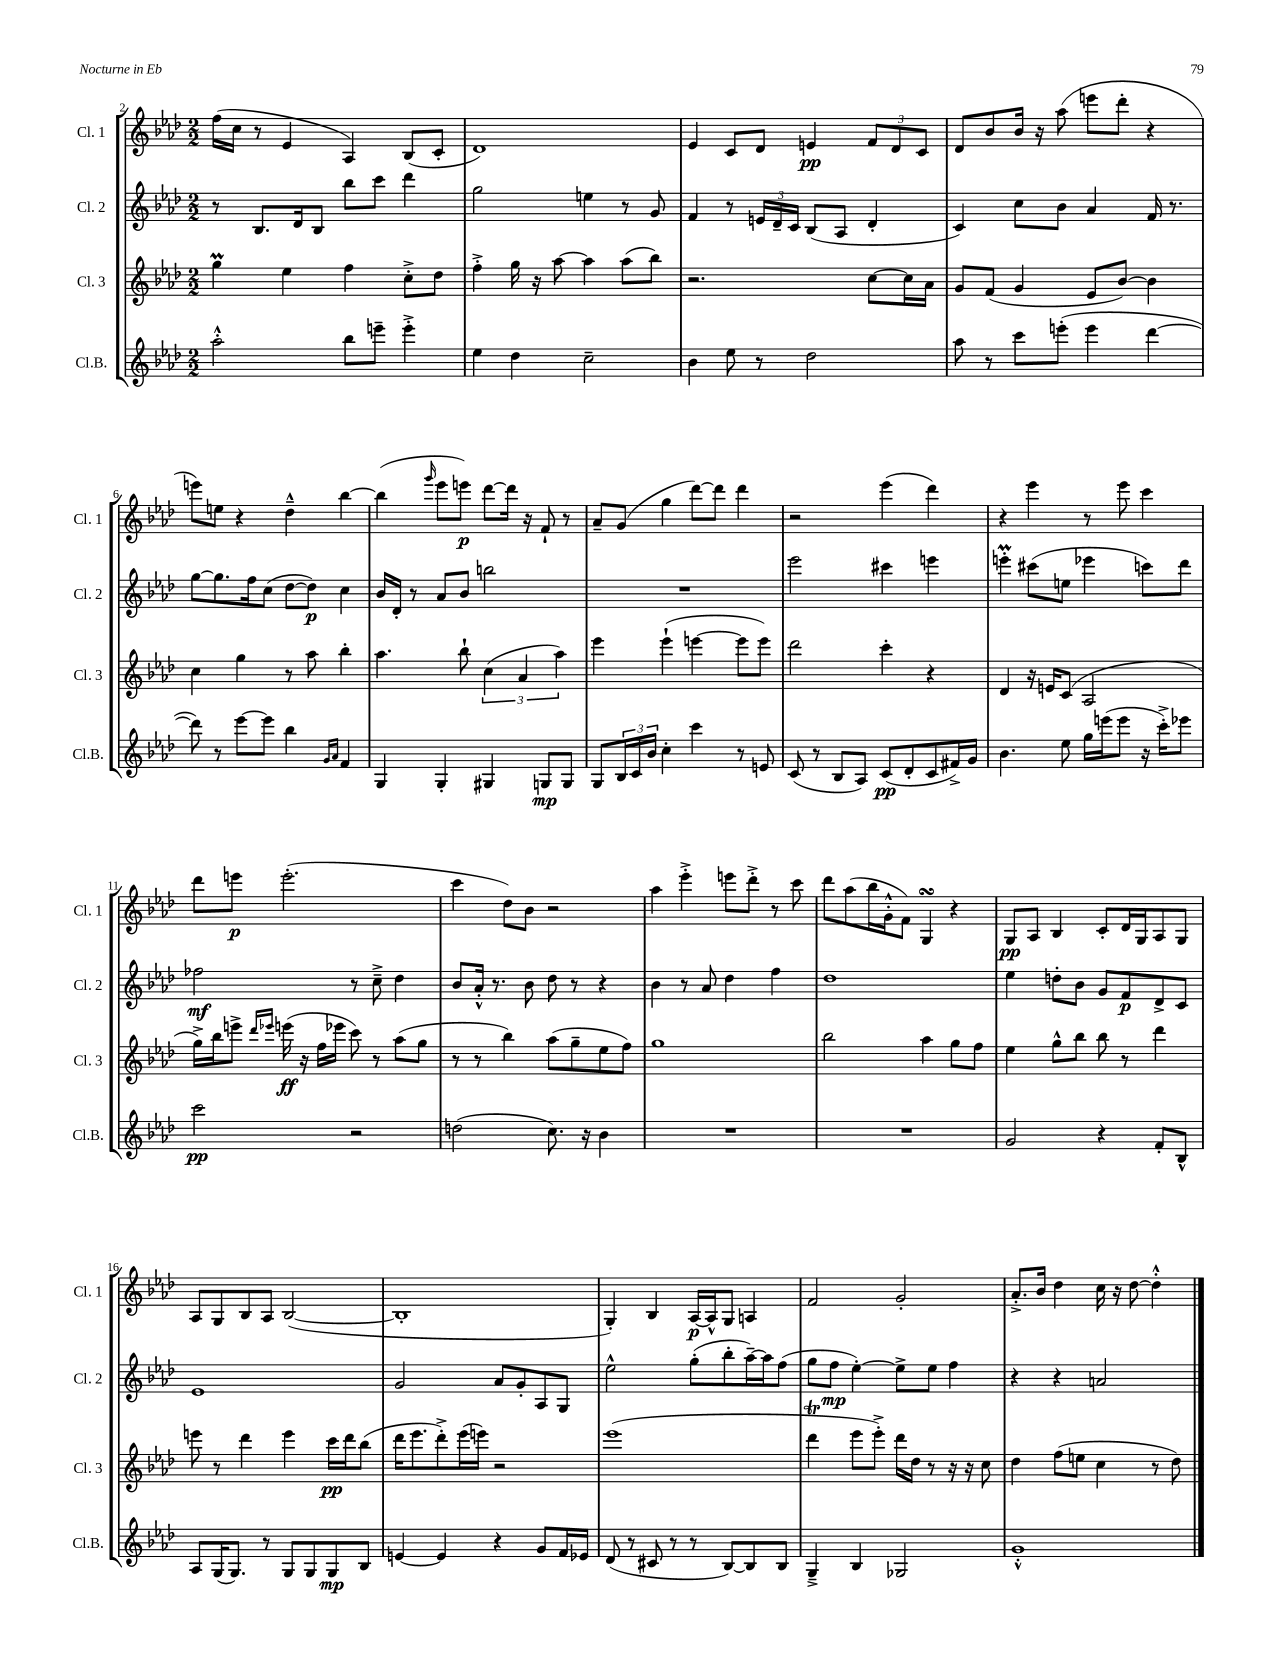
<<
\new StaffGroup <<
\new Staff = "s0" \with { instrumentName = "Cl. 1" shortInstrumentName = "Cl. 1" } {
    \clef treble \key aes \major \numericTimeSignature \time 2/2
    f''16( c''16 r8 ees'4 aes4) bes8( c'8-. |
    des'1) |
    ees'4 c'8 des'8 e'4\pp \tuplet 3/2 { f'8 des'8 c'8 } |
    des'8 bes'8 bes'16 r16 aes''8( e'''8 des'''8-. r4 |
    e'''8) e''8 r4 des''4---^ bes''4~ |
    bes''4( \grace { g'''16 } ees'''8 e'''8\p) des'''8~ des'''16 r16 f'8-! r8 |
    aes'8-- g'8( g''4 des'''8~) des'''8 des'''4 |
    r2 ees'''4( des'''4) |
    r4 ees'''4 r8 ees'''8 c'''4 |
    des'''8 e'''8\p e'''2.-.( |
    c'''4 des''8) bes'8 r2 |
    aes''4 ees'''4-.-> e'''8 des'''8-.-> r8 c'''8 |
    des'''8 aes''8( bes''16 g'16-.-^ f'8) g4\turn r4 |
    g8\pp aes8 bes4 c'8-. des'16 g16 aes8 g8 |
    aes8 g8 bes8 aes8 bes2~( |
    bes1-. |
    g4-.) bes4 aes16~\p aes16-^ g8 a4 |
    f'2 g'2-. |
    aes'8.-.-> bes'16 des''4 c''16 r16 des''8~ des''4-.-^ \bar "|." |
}
\new Staff = "s1" \with { instrumentName = "Cl. 2" shortInstrumentName = "Cl. 2" } {
    \clef treble \key aes \major \numericTimeSignature \time 2/2
    r8 bes8. des'16 bes8 bes''8 c'''8 des'''4 |
    g''2 e''4 r8 g'8 |
    f'4 r8 \tuplet 3/2 { e'16 des'16-- c'16 } bes8( aes8 des'4-. |
    c'4) c''8 bes'8 aes'4 f'16 r8. |
    g''8~ g''8. f''16 c''8( des''8~ des''8\p) c''4 |
    bes'16 des'16-. r8 aes'8 bes'8 b''2 |
    R1 |
    ees'''2 cis'''4 e'''4 |
    e'''4-.\prall cis'''8( e''8 ees'''4 c'''8) des'''8 |
    fes''2\mf r8 c''8---> des''4 |
    bes'8 aes'16-.-^ r8. bes'8 des''8 r8 r4 |
    bes'4 r8 aes'8 des''4 f''4 |
    des''1 |
    ees''4 d''8-. bes'8 g'8 f'8\p des'8-> c'8 |
    ees'1 |
    g'2 aes'8 g'8-. aes8 g8 |
    ees''2-^ g''8-.( bes''8-. aes''16~--) aes''16 f''8( |
    g''8 f''8\mp ees''4~-.) ees''8-> ees''8 f''4 |
    r4 r4 a'2 \bar "|." |
}
\new Staff = "s2" \with { instrumentName = "Cl. 3" shortInstrumentName = "Cl. 3" } {
    \clef treble \key aes \major \numericTimeSignature \time 2/2
    g''4\prall ees''4 f''4 c''8-.-> des''8 |
    f''4-.-> g''16 r16 aes''8~ aes''4 aes''8( bes''8) |
    r2. c''8~ c''16 aes'16 |
    g'8 f'8( g'4 ees'8 bes'8~) bes'4 |
    c''4 g''4 r8 aes''8 bes''4-. |
    aes''4. bes''8-! \tuplet 3/2 { c''4( aes'4 aes''4) } |
    ees'''4 ees'''4-!( e'''4~ e'''8 e'''8) |
    des'''2 c'''4-. r4 |
    des'4 r16 e'16 c'8( aes2 |
    g''16->) bes''16 e'''8-> \grace { des'''16 ees'''16 } e'''16\ff( r16 f''16 ees'''16 c'''8) r8 aes''8( g''8 |
    r8 r8 bes''4) aes''8( g''8-- ees''8 f''8) |
    g''1 |
    bes''2 aes''4 g''8 f''8 |
    ees''4 g''8-^ bes''8 bes''8 r8 des'''4 |
    e'''8 r8 des'''4 e'''4 c'''16\pp des'''16 bes''8( |
    des'''16 ees'''8. des'''8-.->) ees'''16( e'''16) r2 |
    ees'''1( |
    des'''4\trill ees'''8 ees'''8-.->) des'''16 des''16 r8 r16 r16 c''8 |
    des''4 f''8( e''8 c''4 r8 des''8) \bar "|." |
}
\new Staff = "s3" \with { instrumentName = "Cl.B." shortInstrumentName = "Cl.B." } {
    \clef treble \key aes \major \numericTimeSignature \time 2/2
    aes''2-.-^ bes''8 e'''8-- e'''4-.-> |
    ees''4 des''4 c''2-- |
    bes'4 ees''8 r8 des''2 |
    aes''8 r8 c'''8 e'''8-.( e'''4 des'''4~ |
    des'''8) r8 ees'''8~ ees'''8 bes''4 \grace { g'16 aes'16 } f'4 |
    g4 g4-. gis4 g8\mp g8 |
    g8 \tuplet 3/2 { bes16 c'16 bes'16 } c''4-. c'''4 r8 e'8 |
    c'8( r8 bes8 aes8) c'8\pp( des'8-. c'8 fis'16->) g'16 |
    bes'4. ees''8 g''16 e'''16( e'''8 r16 c'''16-.->) ees'''8 |
    c'''2\pp r2 |
    d''2( c''8.) r16 bes'4 |
    R1 |
    R1 |
    g'2 r4 f'8-. bes8-^ |
    aes8 g16( g8.) r8 g8 g8 g8\mp bes8 |
    e'4~ e'4 r4 g'8 f'16 ees'16 |
    des'8( r8 cis'8 r8 r8 bes8~) bes8 bes8 |
    g4---> bes4 ges2 |
    g'1-.-^ \bar "|." |
}
>>
>>
\layout { \context { \Score currentBarNumber = #2 } }
